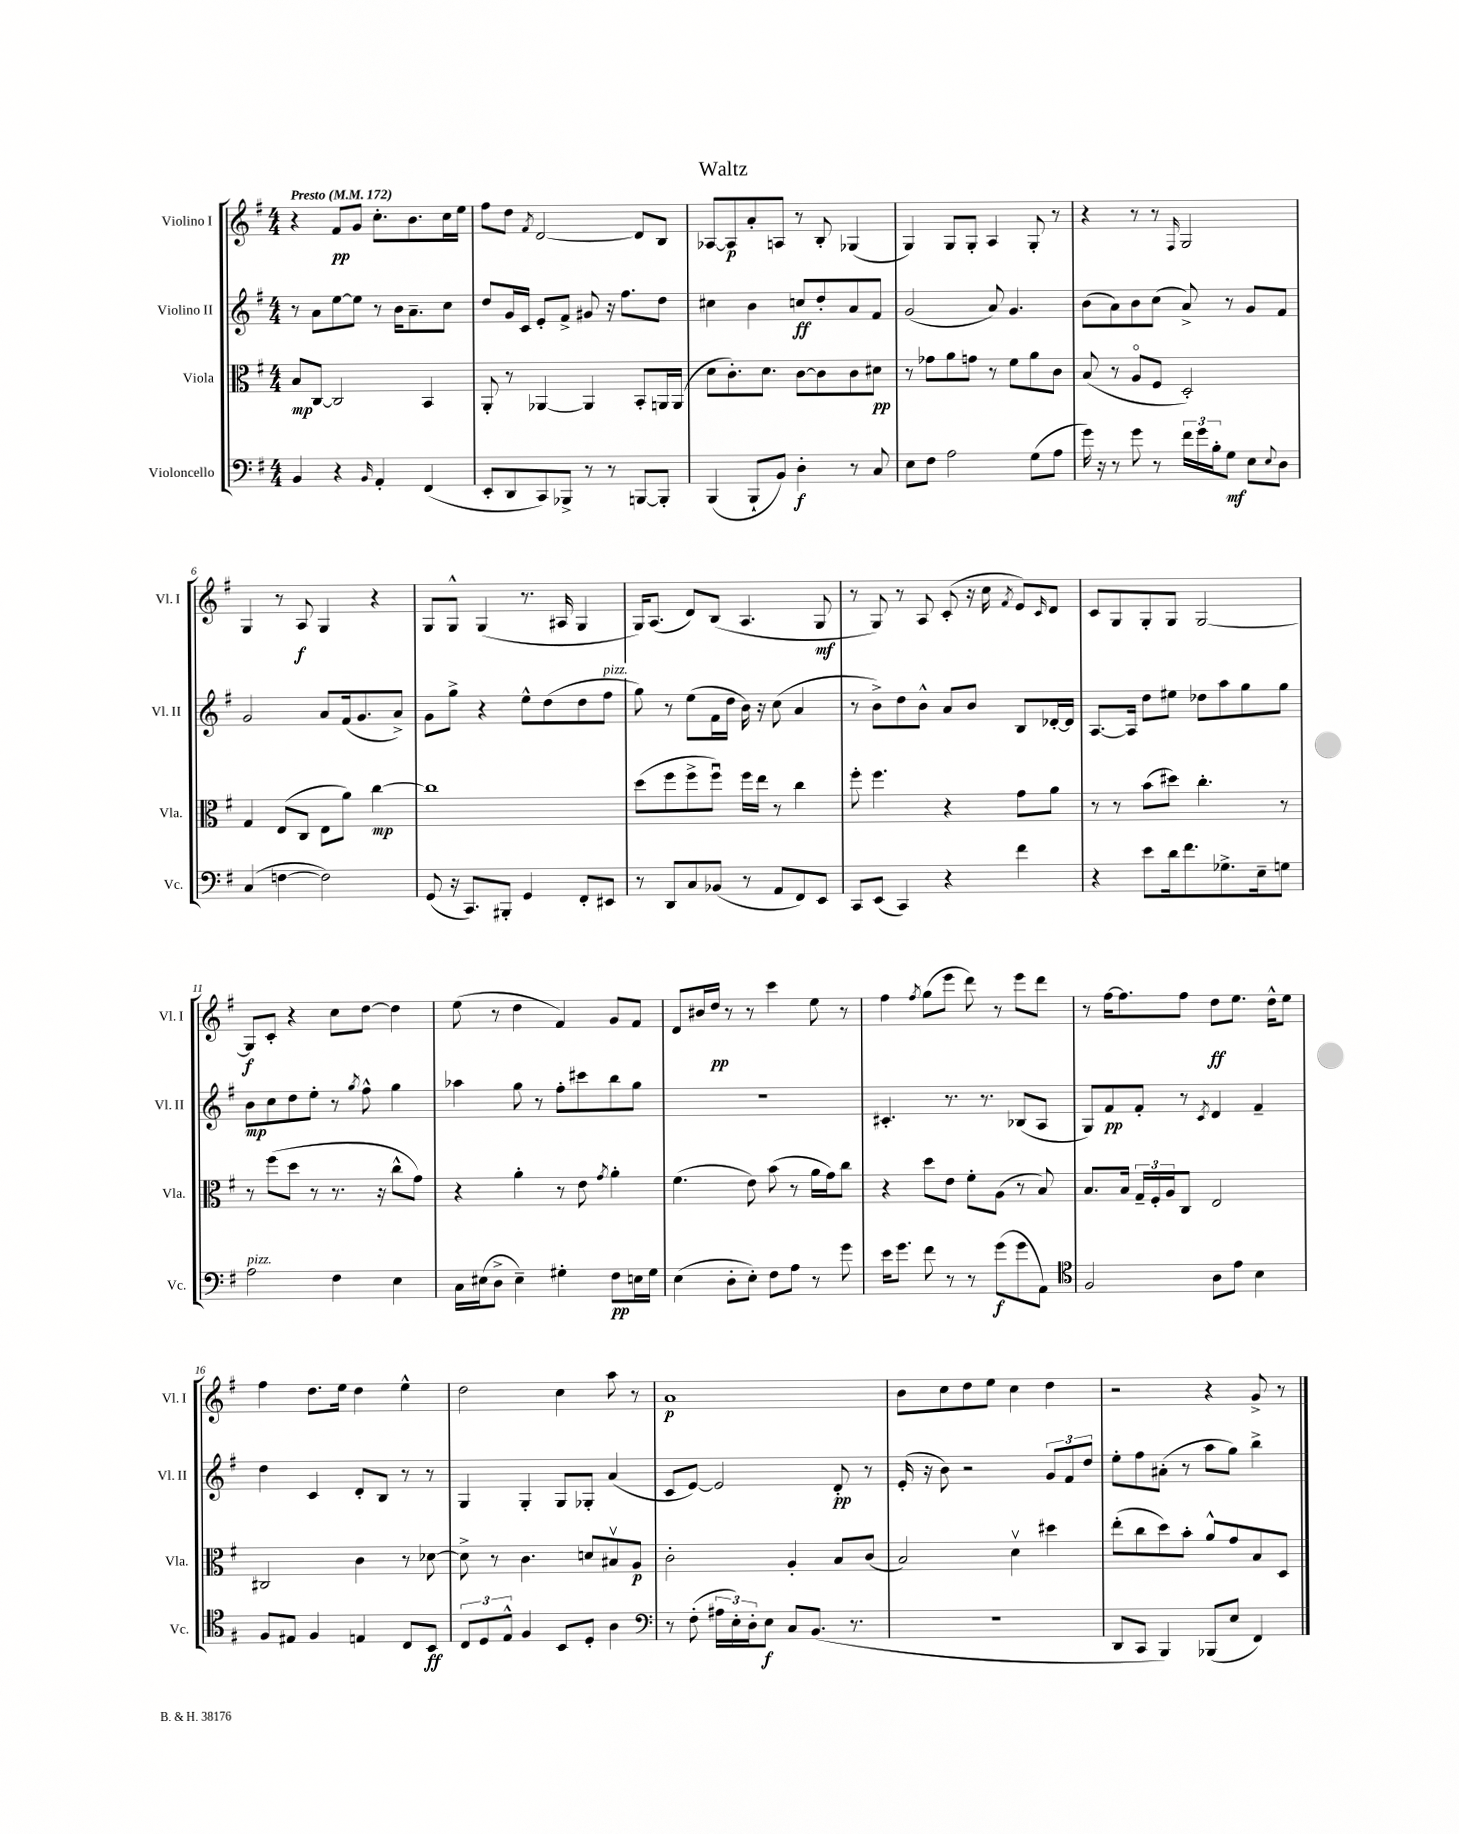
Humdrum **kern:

**kern	**dynam	**kern	**dynam	**kern	**dynam	**kern	**dynam
*part4	*part4	*part3	*part3	*part2	*part2	*part1	*part1
*staff4	*staff4	*staff3	*staff3	*staff2	*staff2	*staff1	*staff1
*I"Violoncello	*	*I"Viola	*	*I"Violino II	*	*I"Violino I	*
*I'Vc.	*	*I'Vla.	*	*I'Vl. II	*	*I'Vl. I	*
*clefF4	*	*clefC3	*	*clefG2	*	*clefG2	*
*k[f#]	*	*k[f#]	*	*k[f#]	*	*k[f#]	*
*M4/4	*	*M4/4	*	*M4/4	*	*M4/4	*
*MM172	*	*MM172	*	*MM172	*	*MM172	*
=1	=1	=1	=1	=1	=1	=1	=1
!	!	!	!	!	!	!LO:TX:a:B:t=Presto	!
4BB/	.	8B/L	mp	8r	.	4r	.
.	.	[8C/J	.	8a\L	.	.	.
4r	.	2C/]	.	[8ee\	.	8f#/L	pp
.	.	.	.	8ee\J]	.	8g/J	.
16qqBB/	.	.	.	.	.	.	.
4AA'/	.	.	.	8r	.	8.cc'\L	.
.	.	.	.	16b\KL	.	.	.
.	.	.	.	8.a~\	.	8.b\	.
(4FF#/	.	4BB/	.	.	.	.	.
.	.	.	.	8cc\J	.	16cc\L	.
.	.	.	.	.	.	16ee\JJ	.
=2	=2	=2	=2	=2	=2	=2	=2
8EE'/L	.	8AA'/	.	8dd/L	.	8ff#\L	.
8DD/	.	8r	.	16g/L	.	8dd\J	.
.	.	.	.	16c/JJ	.	.	.
.	.	.	.	.	.	8qf#/	.
8CC/)	.	[4AA-X/	.	8e'/L	.	[2d/	.
8BBB-X^/J	.	.	.	8f#^/J	.	.	.
8r	.	4AA-/]	.	8g#X/	.	.	.
8r	.	.	.	16r	.	.	.
.	.	.	.	8.ff#\L	.	.	.
[8BBBn/L	.	8BB'/L	.	.	.	8d/L]	.
8BBB'/J]	.	16AAn/L	.	8dd\J	.	8B/J	.
.	.	(16AA/JJ	.	.	.	.	.
=3	=3	=3	=3	=3	=3	=3	=3
(4BBB/	.	8d\L	.	4cc#X\	.	[8A-X/L	.
.	.	8.c'\)	.	.	.	8A-/]	p
8BBB`/L	.	.	.	4b\	.	8a'/	.
.	.	8.d\J	.	.	.	.	.
8BB/J)	.	.	.	.	.	8An/J	.
4D'\	f	[8c\L	.	8ccn/L	ff	8r	.
.	.	8c\]	.	8dd'/	.	8B'/	.
8r	.	8c\	.	8a/	.	(4G-X/	.
8C/	.	8d#X\J	pp	8f#/J	.	.	.
=4	=4	=4	=4	=4	=4	=4	=4
8E\L	.	8r	.	(2g/	.	4G/)	.
8F#\J	.	8g-X\L	.	.	.	.	.
2A\	.	8a\	.	.	.	8G/L	.
.	.	8gn\J	.	.	.	8G'/J	.
.	.	8r	.	8a/)	.	4A/	.
.	.	8f#\L	.	4.g/	.	.	.
(8G\L	.	8a\	.	.	.	8G'/	.
8A\J	.	8c\J	.	.	.	8r	.
=5	=5	=5	=5	=5	=5	=5	=5
16g\)	.	(8B/	.	(8b\L	.	4r	.
16r	.	.	.	.	.	.	.
8r	.	8r	.	8a\)	.	.	.
8g\	.	8A/L	.	8b\	.	8r	.
8r	.	8F#/J	.	(8cc\J	.	8r	.
.	.	.	.	.	.	16qqF#/	.
24f#\LL	.	2D'/)	.	8a^/)	.	2G/	.
24g\	.	.	.	.	.	.	.
24B'\J	.	.	.	.	.	.	.
8G\J	mf	.	.	8r	.	.	.
8E\L	.	.	.	8g/L	.	.	.
8qqE/	.	.	.	.	.	.	.
8D\J	.	.	.	8f#/J	.	.	.
!!LO:LB:g=z
=6	=6	=6	=6	=6	=6	=6	=6
(4C/	.	4G/	.	2g/	.	4G/	.
[4Fn\	.	(8E/L	.	.	.	8r	.
.	.	8C/J	.	.	.	8A/	f
2F\])	.	8E\L	.	8a/L	.	4G/	.
.	.	8a\J)	.	(16f#/k	.	.	.
.	.	.	.	8.g/	.	.	.
.	.	[4cc\	mp	.	.	4r	.
.	.	.	.	8a^/J)	.	.	.
=7	=7	=7	=7	=7	=7	=7	=7
(8GG/	.	1cc]	.	8g\L	.	8G/L	.
16r	.	.	.	8gg^\J	.	8G^^/J	.
8.CC/L)	.	.	.	.	.	.	.
.	.	.	.	4r	.	(4G/	.
8BBB#X'/J	.	.	.	.	.	.	.
4GG/	.	.	.	8ee^^\L	.	8.r	.
.	.	.	.	(8dd\	.	.	.
.	.	.	.	.	.	16A#X/	.
8FF#'/L	.	.	.	8dd\	.	4G/	.
!	!	!	!	!LO:TX:a:i:t=pizz.	!	!	!
8EE#X/J	.	.	.	8ff#\J	.	.	.
=8	=8	=8	=8	=8	=8	=8	=8
8r	.	(8dd\L	.	8gg\)	.	16G/KL)	.
.	.	.	.	.	.	(8.A/J	.
8DD/L	.	8ff#\	.	8r	.	.	.
8C/	.	8ff#^\	.	(8ee\L	.	8d/L)	.
(8BB-X/J	.	8ff#u\J)	.	16f#\L	.	(8B/J	.
.	.	.	.	16dd\JJ	.	.	.
8r	.	16ff#\LL	.	16b\)	.	4.A/	.
.	.	16ee\JJ	.	16r	.	.	.
8AA/L	.	8r	.	(8cc\	.	.	.
8FF#/)	.	4cc\	.	4a/	.	.	.
8EE/J	.	.	.	.	.	8G/	mf
=9	=9	=9	=9	=9	=9	=9	=9
8CC/L	.	8ff#'\	.	8r	.	8r	.
(8EE/J	.	4.ff#\	.	8b^\L)	.	8G/)	.
4CC/)	.	.	.	8dd\	.	8r	.
.	.	.	.	8b^^\J	.	8A/	.
4r	.	4r	.	8a/L	.	(8c'/	.
.	.	.	.	8b/J	.	16r	.
.	.	.	.	.	.	16cc\	.
.	.	.	.	.	.	8qf#/	.
4f#\	.	8g\L	.	8B/L	.	8e/L)	.
.	.	.	.	.	.	16qqc/	.
.	.	8a\J	.	[16d-X'/L	.	8d/J	.
.	.	.	.	16d-/JJ]	.	.	.
=10	=10	=10	=10	=10	=10	=10	=10
4r	.	8r	.	[8.A/L	.	8c/L	.
.	.	8r	.	.	.	8G/	.
.	.	.	.	16A/Jk]	.	.	.
8e\L	.	(8b\L	.	8dd\L	.	8G'/	.
16d\k	.	8dd#X\J)	.	8ee#X\J	.	8G/J	.
8.f#\	.	.	.	.	.	.	.
.	.	4.cc'\	.	8dd-X\L	.	[2G/	.
8.G-X^\	.	.	.	8aa\	.	.	.
.	.	.	.	8gg\	.	.	.
16E~\k	.	.	.	.	.	.	.
8Gn\J	.	8r	.	8gg\J	.	.	.
!!LO:LB:g=z
=11	=11	=11	=11	=11	=11	=11	=11
!LO:TX:a:i:t=pizz.	!	!	!	!	!	!	!
2A\	.	8r	.	8b\L	mp	8G/L]	f
.	.	(8ff#\L	.	8cc\	.	8c'/J	.
.	.	8dd\J	.	8dd\	.	4r	.
.	.	8r	.	8ee'\J	.	.	.
4F#\	.	8.r	.	8r	.	8cc\L	.
.	.	.	.	8qgg/	.	.	.
.	.	.	.	8ff#^^\	.	[8dd\J	.
.	.	16r	.	.	.	.	.
4E\	.	8cc^^\L	.	4gg\	.	4dd\]	.
.	.	8g\J)	.	.	.	.	.
=12	=12	=12	=12	=12	=12	=12	=12
16C\LL	.	4r	.	4aa-X\	.	(8ee\	.
(16E#X\J	.	.	.	.	.	.	.
8D^\J	.	.	.	.	.	8r	.
4E#~\)	.	4a'\	.	8gg\	.	4dd\	.
.	.	.	.	8r	.	.	.
4G#X'\	.	8r	.	8ff#'\L	.	4f#/)	.
.	.	8e\	.	8ccc#X\	.	.	.
.	.	8qg/	.	.	.	.	.
8F#\L	pp	4a'\	.	8bb\	.	8g/L	.
16En\L	.	.	.	8gg\J	.	8f#/J	.
16G#\JJ	.	.	.	.	.	.	.
=13	=13	=13	=13	=13	=13	=13	=13
(4E\	.	(4.f#\	.	1r	.	8d/L	.
.	.	.	.	.	.	16b#X/L	.
.	.	.	.	.	.	16dd/JJ	pp
8D'\L	.	.	.	.	.	8r	.
8E'\J)	.	8e\)	.	.	.	8r	.
8F#\L	.	(8b\	.	.	.	4ccc\	.
8A\J	.	8r	.	.	.	.	.
8r	.	16a\LL	.	.	.	8ee\	.
.	.	16g\J)	.	.	.	.	.
8g\	.	8cc\J	.	.	.	8r	.
=14	=14	=14	=14	=14	=14	=14	=14
16e\KL	.	4r	.	4.c#X'/	.	4ff#\	.
8.g\J	.	.	.	.	.	.	.
.	.	.	.	.	.	8qff#/	.
8f#\	.	8dd\L	.	.	.	(8gg\L	.
8r	.	8e\J	.	8.r	.	8eee\J	.
8r	.	8f#'\L	.	.	.	8ddd\)	.
.	.	.	.	8.r	.	.	.
(8g\L	f	(8A\J	.	.	.	8r	.
8g\	.	8r	.	(8B-X/L	.	8eee\L	.
8AA\J)	.	8B/)	.	8A/J	.	8ddd\J	.
=15	=15	=15	=15	=15	=15	=15	=15
*clefC4	*	*	*	*	*	*	*
2F#/	.	8.B/L	.	8G/L)	.	8r	.
.	.	.	.	8f#/	pp	[16ff#\KL	.
.	.	16B/Jk	.	.	.	8.ff#\]	.
.	.	24G~/LL	.	8f#'/J	.	.	.
.	.	24F#'/	.	.	.	.	.
.	.	24A/J	.	.	.	.	.
.	.	8C/J	.	8r	.	8ff#\J	.
.	.	.	.	8qc/	.	.	.
8A\L	.	2E/	.	4d/	.	8dd\L	ff
8e\J	.	.	.	.	.	8.ee\J	.
4B\	.	.	.	4f#~/	.	.	.
.	.	.	.	.	.	16dd^^\KL	.
.	.	.	.	.	.	8ee\J	.
!!LO:LB:g=z
=16	=16	=16	=16	=16	=16	=16	=16
8F#/L	.	2C#X/	.	4dd\	.	4ff#\	.
8E#X/J	.	.	.	.	.	.	.
4F#/	.	.	.	4c/	.	8.dd\L	.
.	.	.	.	.	.	16ee\Jk	.
4En/	.	4c\	.	8d'/L	.	4dd\	.
.	.	.	.	8B/J	.	.	.
8C/L	.	8r	.	8r	.	4ee^^\	.
8BB/J	ff	[8d-X\	.	8r	.	.	.
=17	=17	=17	=17	=17	=17	=17	=17
12C/L	.	8d-^\]	.	4G/	.	2dd\	.
12D/	.	.	.	.	.	.	.
.	.	8r	.	.	.	.	.
12E^^/J	.	.	.	.	.	.	.
4F#/	.	4.c\	.	4G'/	.	.	.
8BB/L	.	.	.	8G/L	.	4cc\	.
8D'/J	.	8dn/L	.	8G-X'/J	.	.	.
4A\	.	8B#Xv/	.	(4a/	.	8aa\	.
.	.	8A/J	p	.	.	8r	.
=18	=18	=18	=18	=18	=18	=18	=18
*clefF4	*	*	*	*	*	*	*
8r	.	2c'\	.	8c/L	.	1a	p
(8F#'\	.	.	.	[8e/J)	.	.	.
24A#X\LL	.	.	.	2e/]	.	.	.
24E'\)	.	.	.	.	.	.	.
24D'\J	.	.	.	.	.	.	.
8E\J	f	.	.	.	.	.	.
8C/L	.	4A'/	.	.	.	.	.
(8.BB/J	.	.	.	.	.	.	.
.	.	8B/L	.	8d'/	pp	.	.
8.r	.	.	.	.	.	.	.
.	.	(8c/J	.	8r	.	.	.
=19	=19	=19	=19	=19	=19	=19	=19
1r	.	2B/)	.	(16e'/	.	8b\L	.
.	.	.	.	16r	.	.	.
.	.	.	.	8b\)	.	8cc\	.
.	.	.	.	2r	.	8dd\	.
.	.	.	.	.	.	8ee\J	.
.	.	4dv\	.	.	.	4cc\	.
.	.	4dd#X\	.	12g/L	.	4dd\	.
.	.	.	.	12f#/	.	.	.
.	.	.	.	12dd/J	.	.	.
=20	=20	=20	=20	=20	=20	=20	=20
8DD/L	.	(8ee'\L	.	8ee'\L	.	2r	.
8CC/J	.	8cc\	.	8ff#\	.	.	.
4BBB/)	.	8dd\)	.	(8a#X'\J	.	.	.
.	.	8b'\J	.	8r	.	.	.
(8BBB-X/L	.	8a^^/L	.	8aa\L	.	4r	.
8E/J	.	8g/	.	8gg\J)	.	.	.
4FF#/)	.	8B/	.	4bb^\	.	8g^/	.
.	.	8D/J	.	.	.	8r	.
==	==	==	==	==	==	==	==
*-	*-	*-	*-	*-	*-	*-	*-
